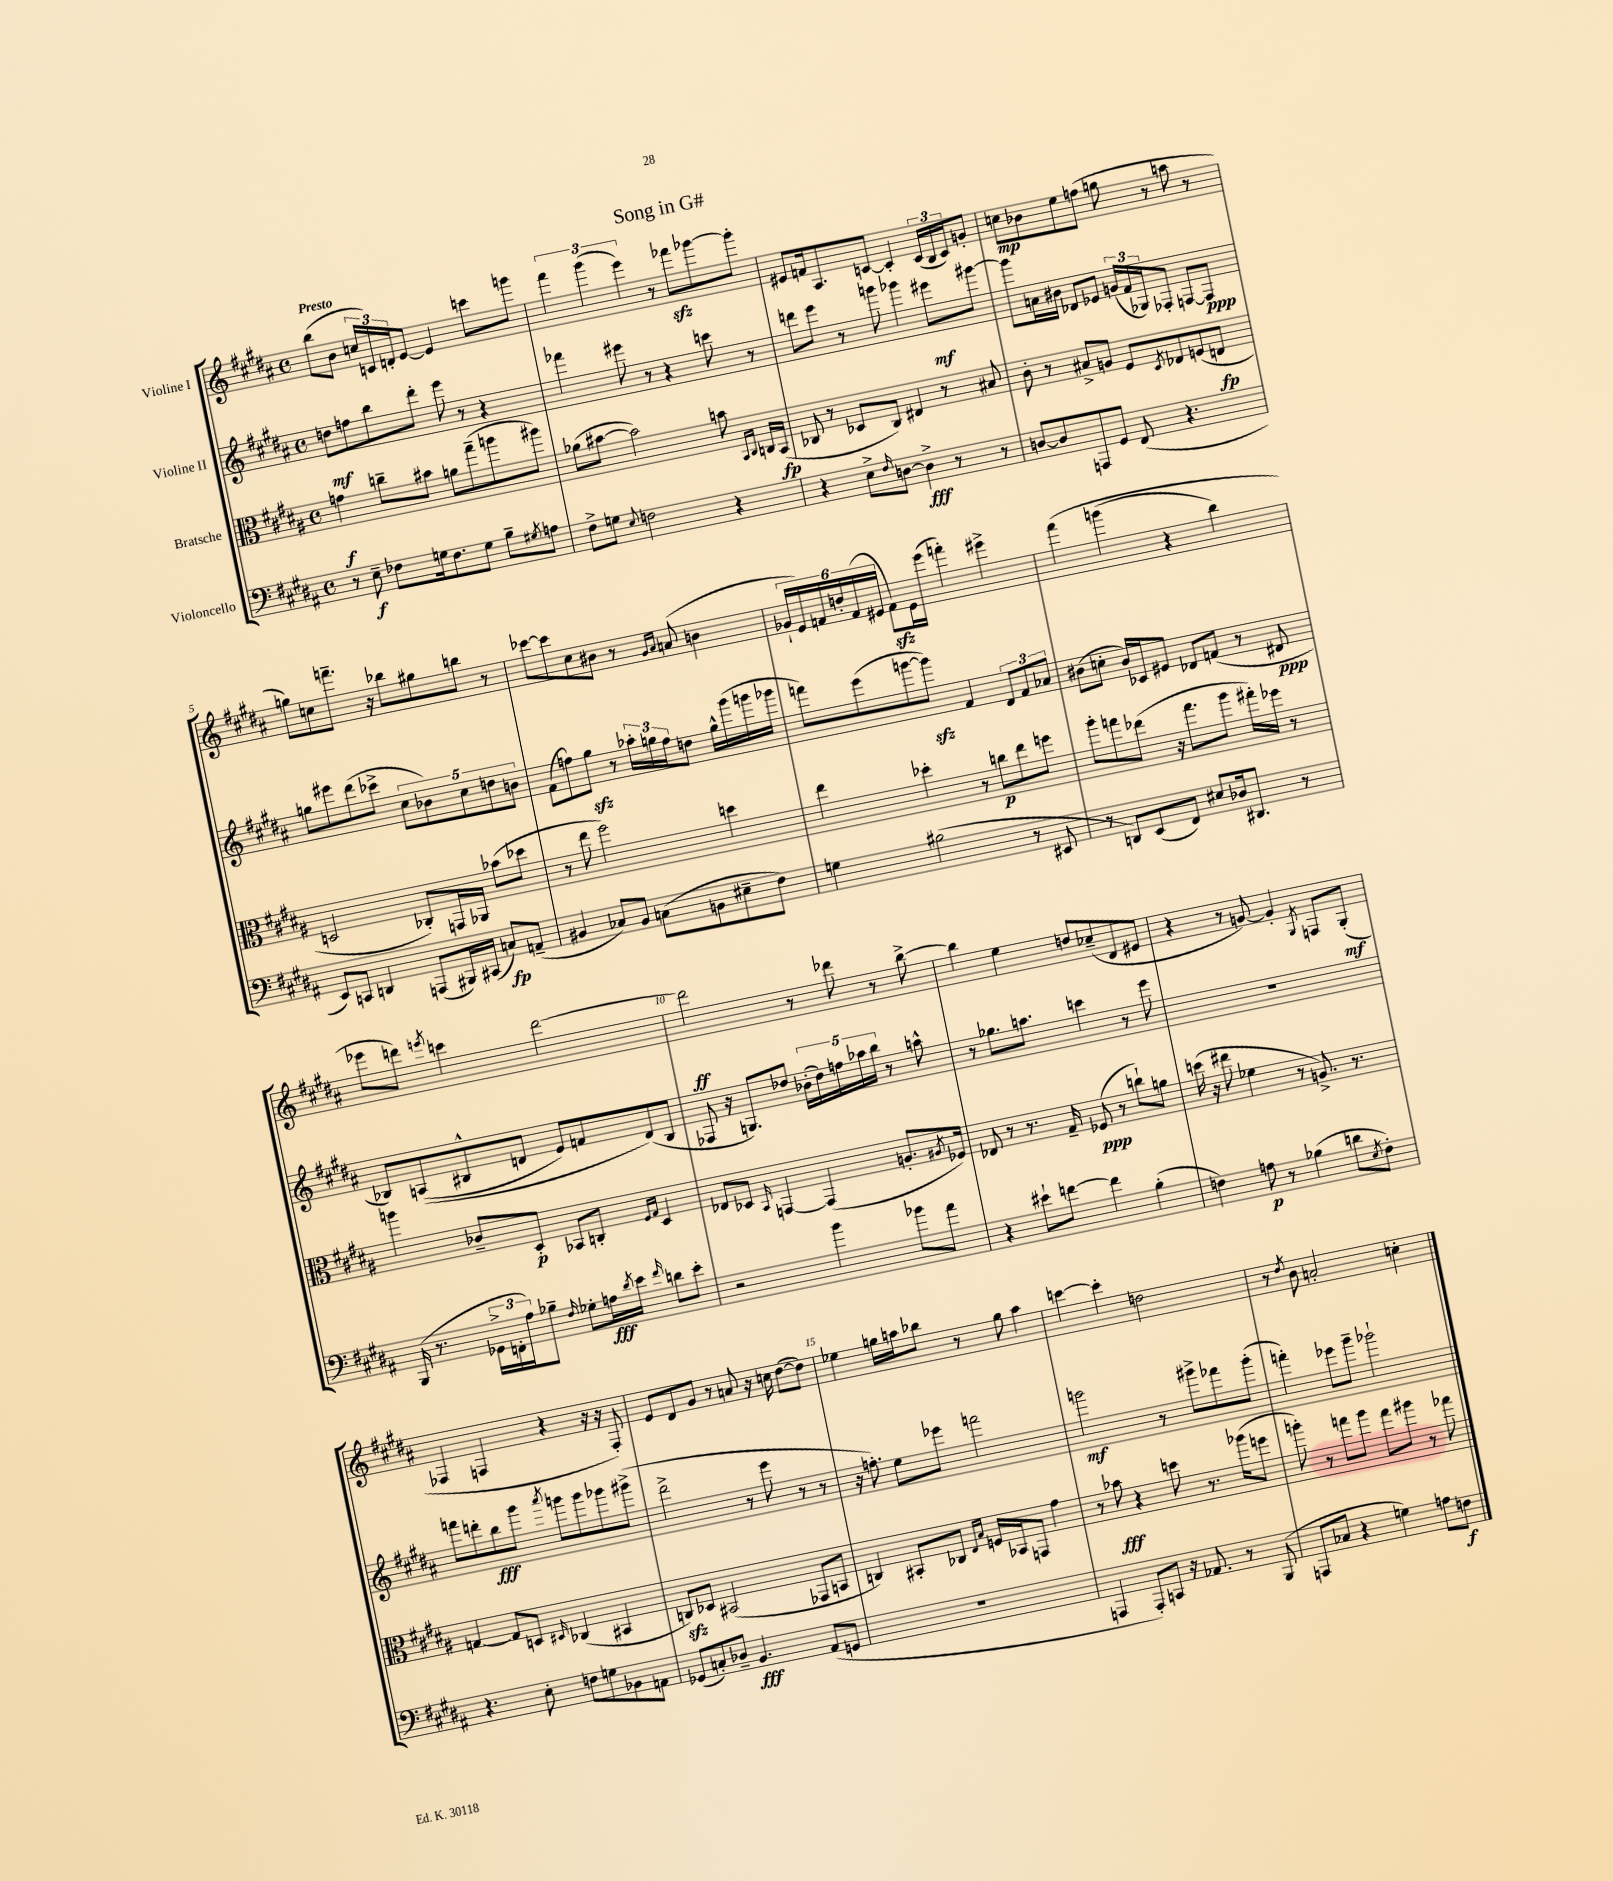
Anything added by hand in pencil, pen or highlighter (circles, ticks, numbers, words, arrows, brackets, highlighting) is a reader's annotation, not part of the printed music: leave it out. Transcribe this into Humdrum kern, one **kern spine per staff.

**kern	**kern	**kern	**kern
*staff4	*staff3	*staff2	*staff1
*clefF4	*clefC3	*clefG2	*clefG2
*k[f#c#g#d#a#]	*k[f#c#g#d#a#]	*k[f#c#g#d#a#]	*k[f#c#g#d#a#]
*M4/4	*M4/4	*M4/4	*M4/4
*met(c)	*met(c)	*met(c)	*met(c)
8r	4g	8dd	(8bb
8E~	.	8ff	8b
8F-	8cc~	8bb	24cc
.	.	.	24c)
.	.	.	24d'
16G	8b#	8ddd#'	[8e
8.F-	.	.	.
.	8a	8eee	4e]
8G	(8gg#~	8r	.
8B~	8aa	4r	8ccc
8qG#	.	.	.
8A	8aa#)	.	8ggg
=	=	=	=
8F#^	(8a-	4fff-	6fff#
8G	[8b#	.	.
.	.	.	(6ggg#
8qqE	.	.	.
2F	2b#])	8eee#	.
.	.	.	6eee)
.	.	8r	.
.	.	4r	8r
.	.	.	8fff-
4r	8b	8ccc	[8ggg-
.	16qqBB	.	.
.	16qqC#	.	.
.	16C	8r	8ggg-']
.	(16BB	.	.
=	=	=	=
4r	8C-	8ddd	8e#
.	8r	8eee	16f
.	.	.	8.A#
8E^	8D-	8r	.
16qqF#	.	.	.
[8D	8C-)	8ggg	[8c
4D^]	4E#	4ggg-	4c']
8r	8r	8eee#	(24c
.	.	.	24B
.	.	.	24c)
8r	8B#	[8ggg#	8g'
=	=	=	=
[8D	8c#'	8ggg#]	8cc
8D]	8r	16a	8b-
.	.	16b#	.
8AAA	8B#^	8d-	8ee
8GG#	8A	8e-	(8ff
(8FF#	8F#	(24g	8gg
.	.	24f#	.
.	.	24G-)	.
.	8qD#	.	.
4.r	8E-	8F-'	8r
.	(8F	[8F	8aa
.	8E	8F]	8r
=	=	=	=
8EE)	2D	8gg	8gg)
8CC	.	8eee#	8cc
4DD	.	(8ddd#	8.fff~
.	.	8ccc-^	.
.	.	.	16r
(8AAA	8C-')	10cc#	8bb-
.	.	10b-)	.
16BBB#)	16GG	.	8gg#
(16CC#	16AA-	.	.
.	.	10cc#	.
8C)	(8b-	.	8bb
.	.	10dd	.
(8AA~	8dd-	.	8r
.	.	10b	.
=	=	=	=
4BB#	8r	(8f#	[8ccc-
.	8ee	8ff)	8ccc-]
8C-)	2ff#)	8gg#	8cc#
8BB#	.	8r	8b#
(8C	.	24aa-'	8r
.	.	24gg	.
.	.	24ff	.
.	.	.	16qqg#
.	.	.	16qqa#
8BB	.	8dd	(8a
8E#~	4dd	16gg^^	4b
.	.	(16ggg#	.
8F#)	.	16ggg	.
.	.	16ggg-	.
=	=	=	=
4G	4ee	8fff)	24g-`
.	.	.	24e)
.	.	.	24f
.	.	(8eee	24dd'
.	.	.	(24f
.	.	.	24e#
(2B#	4dd-'	[8ggg	8f)
.	.	8ggg])	16e#
.	.	.	(16eee
.	8r	4f#	4fff')
.	8cc	.	.
8r	8ee	12d#	4eee#^
.	.	12f#	.
8EE#	8ff	.	.
.	.	12a-	.
=	=	=	=
8r	8aa#'	(8b#	&(4fff#
8DD)	8gg	8cc'	.
(8EE	(8ee-	16b#)	(4ggg
.	.	16c-	.
8FF#)	16r	8e#	.
.	8.gg	.	.
8E#	.	8d-	4r
16D-	8aa#	(8f	.
8.DD#	.	.	.
.	16gg#')	8r	4bb)
.	16ff-	.	.
8r	8r	8d#	.
=	=	=	=
(16BBB	4aa	8B-)	8eee-
8.r	.	.	.
.	.	&((8A	8ddd&)
.	.	.	8qeee
24GG-^	8c-~	8B#^^	4ccc
24FF'	.	.	.
24A#)	.	.	.
8B-~	8D#'	8d	.
16qqF#	.	.	.
8G-'	8BB-	8e)	[2ddd
16A	8C'	8f	.
8qd#	.	.	.
16e	.	.	.
.	16qqF#	.	.
16qqf#	16qqG#	.	.
8d	4D#	(8d&)	.
8e'	.	8B#	.
=	=	=	=
2r	8E-	8F-	2ddd]
.	8D-	16r	.
.	.	8.G)	.
.	16qqBB	.	.
.	[4GG	.	.
.	.	8dd-	.
4b	(4GG]	(20b-'	8r
.	.	20dd-)	.
.	.	20ff	.
.	.	.	8ddd-
.	.	20aa-	.
.	.	20bb	.
8b-	8.A'	8r	8r
8a#	.	8aa^^	[8bb^
.	8qA#	.	.
.	16F-)	.	.
=	=	=	=
4r	8E-	8r	4bb]
.	8r	8.gg-	.
8e#`	8.r	.	4ee
.	.	8.aa	.
[8f	.	.	.
.	16G#~	.	.
4f]	(8F-	4ccc	8dd
.	8r	.	(8cc-~
(4B'	8cc`)	8r	8d#
.	8a	8eee	8e#
=	=	=	=
4F)	(16dd	1r	4r
.	16r	.	.
.	8ee#	.	.
8A	4f-	.	8r
8r	.	.	[8g)
(4B-	8r	.	4g']
.	8.A^)	.	.
.	.	.	8qG#
8d	.	.	8F
.	8.r	.	.
8qE	.	.	.
8F')	.	.	(8G#'
=	=	=	=
4.r	[4G	8fff	4F-
.	.	8ddd'	.
.	8G]	8bb	4F
8E'	8D	8ggg#	.
.	16qqD#	8qaaa#	.
8F	(4C-	8ggg	4r
8G	.	8ggg	.
8BB-	4BB#	8ggg-	16r
.	.	.	16r
8AA	.	(8ggg#^	8F')
=	=	=	=
(8GG-	8C)	2ddd#^	8e
8C')	8D-	.	8d#
8D-~	(2BB#	.	8g#
4.BB	.	.	8r
.	.	8r	8a
.	.	8eee	16r
.	.	.	16cc
(8AA#	8GG-	8r	([8dd#
8GG	8BB	8r	8dd#])
=	=	=	=
1r	4C)	16r	4ee-
.	.	8.ff')	.
.	8BB#'	8ee	16gg
.	.	.	16aa
.	8C-	8eee-	8bb-
.	16qqE	.	.
.	16qqB	.	.
.	16F	2fff	8r
.	16BB-	.	.
.	8GG	.	8gg
.	4g#	.	4aa
=	=	=	=
4AAA	8r	2ggg	[4ccc
.	8b-	.	.
8AAA')	4r	.	4ccc']
8CC	.	.	.
16r	8dd	8r	2dd
8.AA-	.	.	.
.	8.r	8ggg#^	.
8r	.	8fff-	.
.	(16aa-	.	.
(8BBB	8ff	(8ggg#'	.
=	=	=	=
8AAA	8aa')	4fff')	8r
.	.	.	8qdd#
8C-	8r	.	8b
4r	8gg	8eee-	2a'
.	8aa	8ggg#~	.
4G)	8gg	2ggg-`	.
.	8aa#	.	.
8A	8r	.	4cc'
8F	8gg-	.	.
==	==	==	==
*-	*-	*-	*-
